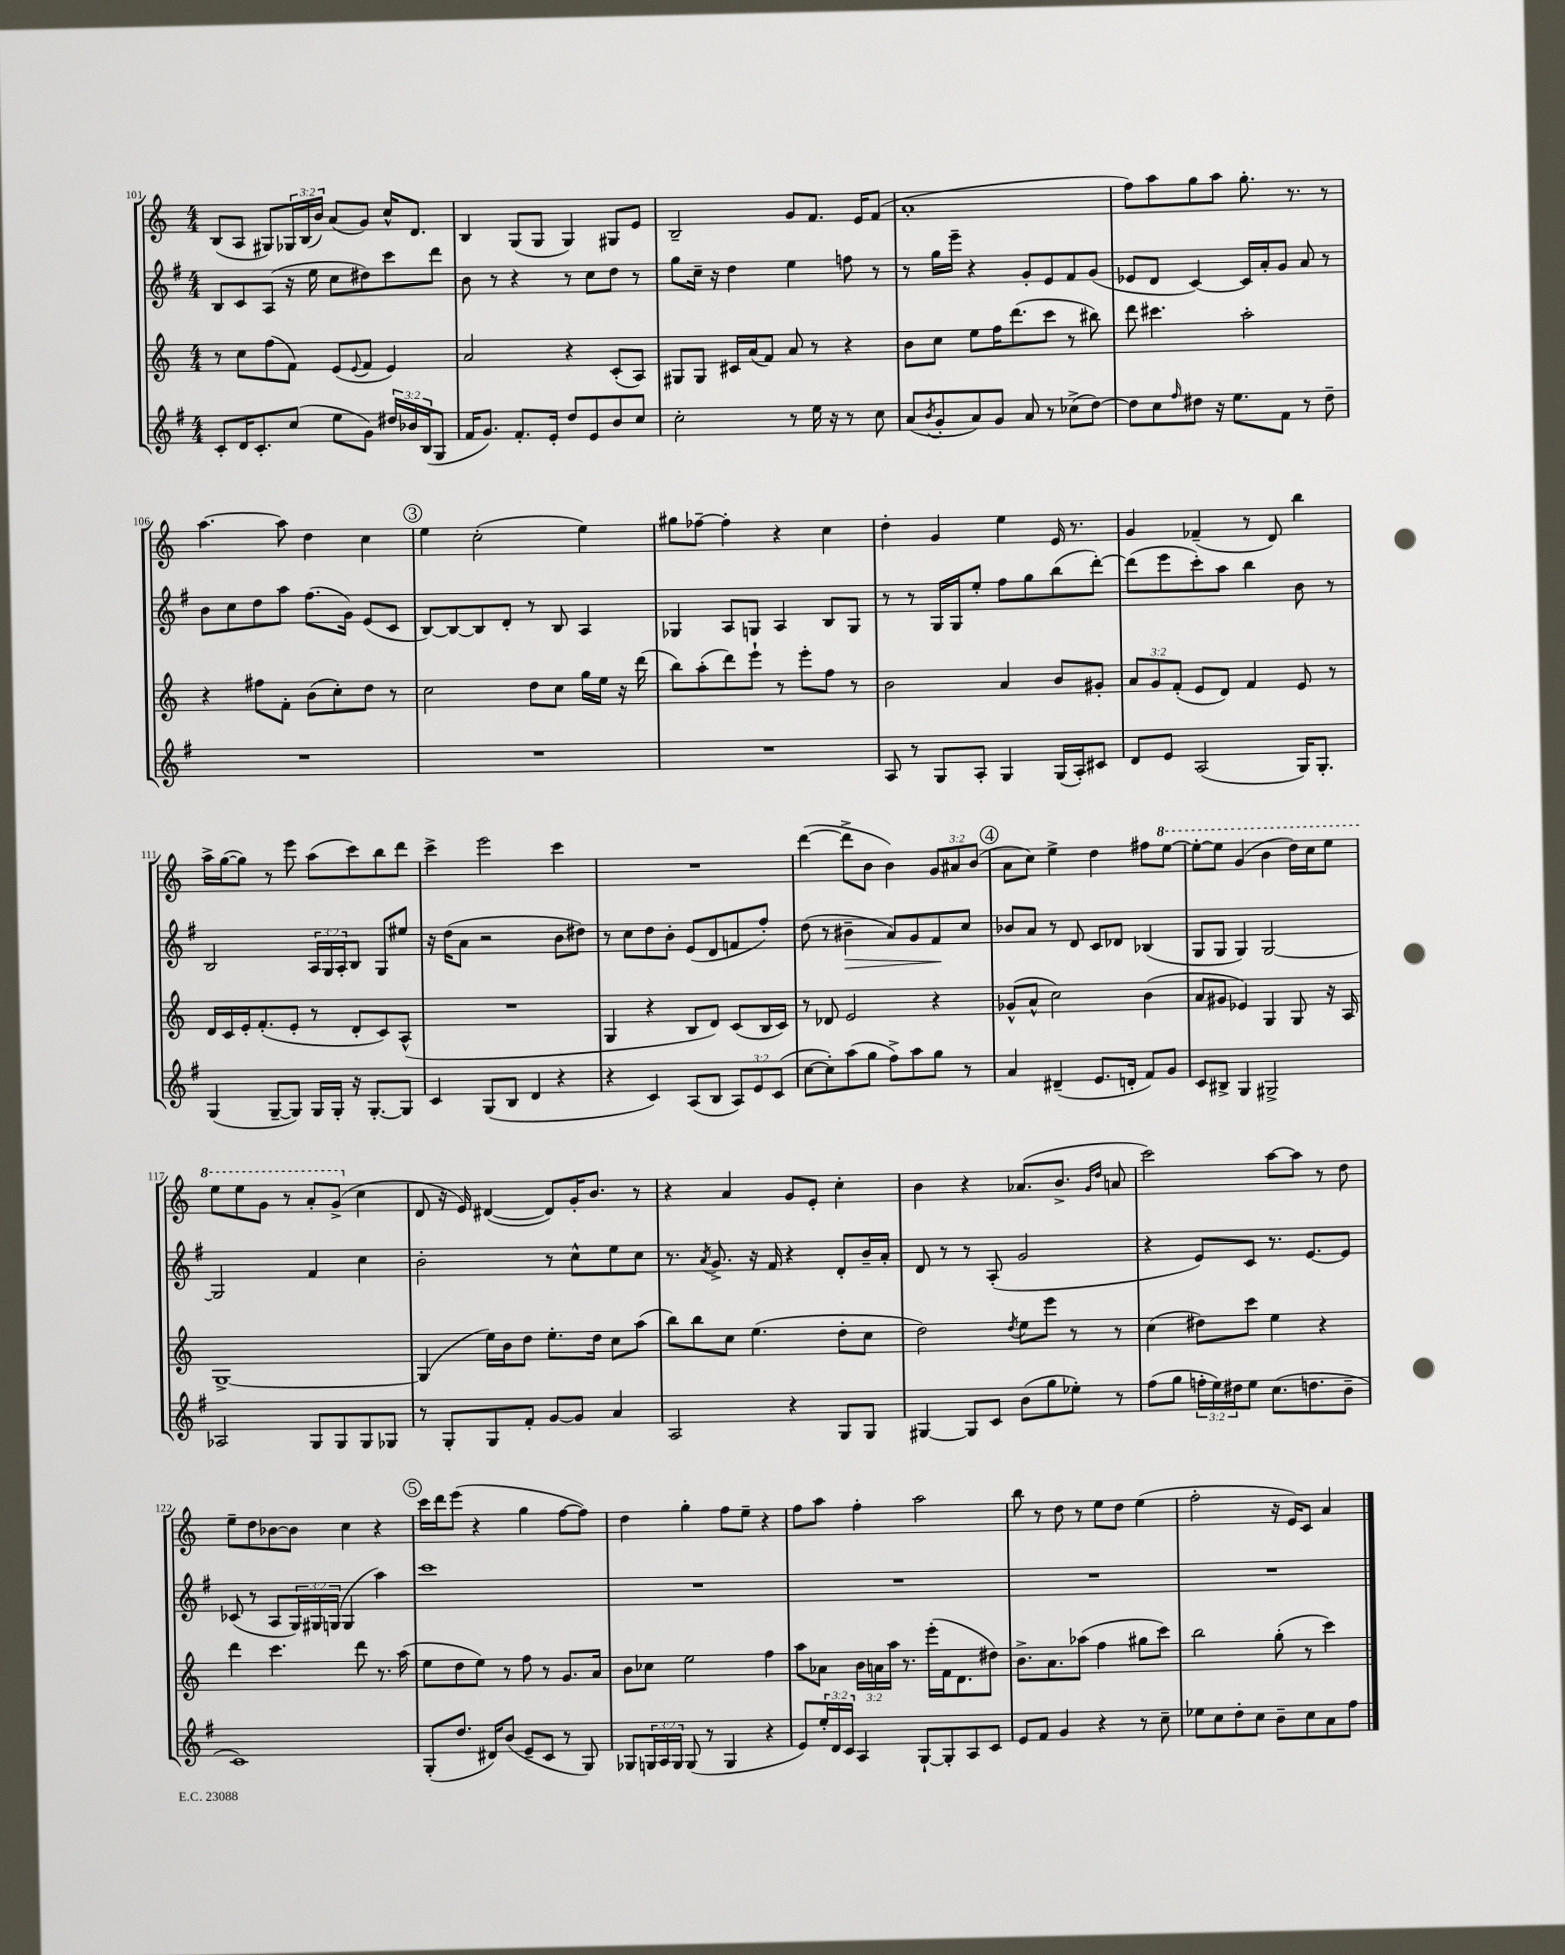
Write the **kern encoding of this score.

**kern	**kern	**kern	**kern
*staff4	*staff3	*staff2	*staff1
*clefG2	*clefG2	*clefG2	*clefG2
*k[f#]	*k[]	*k[f#]	*k[]
*M4/4	*M4/4	*M4/4	*M4/4
8c'	8r	8B	(8B
16d	8cc	8c	8A
8.c'	.	.	.
.	(8ff	(8A	8G#)
(8cc	8f)	16r	24G-
.	.	.	(24B
.	.	16ee	.
.	.	.	24b)
8ee	(8e	8cc	(8a
.	8qqe	.	.
8g)	8f	8dd#)	8g)
24dd#	4e)	8ccc	16cc^^
24b-	.	.	.
.	.	.	8.d
(24B	.	.	.
8G	.	8ddd	.
=	=	=	=
16f#	2a	8b	4B
8.g)	.	.	.
.	.	8r	.
8.f#'	.	4r	(8G
.	.	.	8G
16e'	.	.	.
8dd	4r	8r	4G)
8e	.	8cc	.
8b	(8c'	8dd	8G#
8cc	8A)	8r	8e
=	=	=	=
2cc'	8G#	8gg	2B~
.	8G#	16cc~	.
.	.	16r	.
.	16c#	4dd	.
.	(16a	.	.
.	8f)	.	.
8r	8a	4ee	8g
16ee	8r	.	8.f
16r	.	.	.
8r	4r	8ff	.
.	.	.	16e
8cc	.	8r	(8f
=	=	=	=
(8a	8b	8r	1a'
8qb	.	.	.
8g'	8cc	16gg	.
.	.	16eee~	.
8a)	8ee	4r	.
8g	16ff	.	.
.	(8.ddd	.	.
8a	.	8g'	.
8r	8ccc	8e	.
(8cc-^	8r	8f#	.
[8dd)	8bb#)	(8g	.
=	=	=	=
8dd]	8ddd	8e-	8ff)
8cc	4.ccc#	8d	8aa
16qqff#	.	.	.
8dd#	.	[4c)	8gg
16r	.	.	8aa
8.ee	.	.	.
.	2aa'	16c]	8.gg'
.	.	16a'	.
8f#	.	8g	.
.	.	.	8.r
8r	.	8a	.
8dd#~	.	8r	8r
=	=	=	=
1r	4r	8b	[4.aa
.	.	8cc	.
.	8ff#	8dd	.
.	8f'	8aa	8aa]
.	(8b	(8.ff#	4dd
.	8cc')	.	.
.	.	16g)	.
.	8dd	(8e	4cc
.	8r	8c	.
=	=	=	=
1r	2cc	[8B)	4ee
.	.	8B_	.
.	.	8B]	(2cc'
.	.	8d'	.
.	8dd	8r	.
.	8cc	8B	.
.	16gg	4A	4ee)
.	16ee	.	.
.	16r	.	.
.	(16ddd	.	.
=	=	=	=
1r	8bb)	4G-	8gg#
.	(8aa'	.	[8ff-~
.	8ddd)	8A	4ff-']
.	8eee`	8G	.
.	8r	4A	4r
.	8eee'	.	.
.	8ff	8B	4cc
.	8r	8G	.
=	=	=	=
8A	2b	8r	4dd'
8r	.	8r	.
8G	.	16G	4g
.	.	16G	.
8A'	.	8ee'	.
4G	4a	8ff#	4ee
.	.	8gg	.
(16G	8b	(8bb	16e
16A')	.	.	8.r
8c#	8g#'	[8ddd')	.
=	=	=	=
8d	12a	(8ddd]	4g
.	12g	.	.
8e	.	8eee	.
.	(12f'	.	.
(2A	8e	8ccc')	(4f-~
.	8d)	8aa	.
.	4f	4bb	8r
.	.	.	8d)
16G)	8e	8b	4bb
8.G'	.	.	.
.	8r	8r	.
=	=	=	=
(4G	16d	2B	16aa^
.	16c	.	([16gg
.	16e'	.	8gg])
.	(8.f'	.	.
[8G~	.	.	8r
8G])	8e'	.	8eee
16G	8r	24A	(8aa
.	.	24G	.
16G'	.	.	.
.	.	24A'	.
16r	8d'	8B	8ccc)
[8.G'	.	.	.
.	8c)	8G	8bb
8G]	(8A^^	8ee#	8ddd
=	=	=	=
4c	1r	16r	4ccc^
.	.	(16dd	.
.	.	8a	.
(8G	.	2r	2eee
8B	.	.	.
4d	.	.	.
4r	.	8b	4ccc
.	.	8dd#)	.
=	=	=	=
4r	4G	8r	1r
.	.	8cc	.
4c)	4r	8dd	.
.	.	8b'	.
(8A	8B	(8e	.
8B	8d)	8d	.
12A)	(8c	8f	.
12e	.	.	.
.	16B	8ff#')	.
(12c	.	.	.
.	16c)	.	.
=	=	=	=
[8cc	8r	(8dd	([4ddd
8cc'])	8d-	8r	.
(8aa	2e	4b#~	8ddd^]
8gg	.	.	8b
8ff#^)	.	8a)	4b)
8aa	.	8g	.
8gg	4r	8f#	12g
.	.	.	12a#
8r	.	8cc	.
.	.	.	(12b
=	=	=	=
4a	(8g-^^	8b-	8a
.	8a^^	8a	8cc)
(4d#~	2cc)	8r	4ee^
.	.	8d	.
8.e	.	8c	4dd
.	.	8d-	.
16d'	.	.	.
8f#)	(4b	(4B-	8ff#
8g	.	.	[8eee
=	=	=	=
8c	8a	8G	8eee'_
8B#^	8g#	8G	8eee]
4G	4e-)	4G)	(4gg
2G#^	4G	[2G	4bb
.	8G	.	16ddd)
.	.	.	16ccc
.	16r	.	8eee
.	16A	.	.
=	=	=	=
2A-	[1G^	2G]	8eee
.	.	.	8eee
.	.	.	8gg
.	.	.	8r
8G	.	4f#	8aa'
8G	.	.	(8gg^
8G	.	4cc	4cc
8G-	.	.	.
=	=	=	=
8r	(4G]	2b'	8d
8G'	.	.	16r
.	.	.	16e)
8G	16ee)	.	([4d#
.	16b	.	.
8f#'	8dd	.	.
[8g	8.ee'	8r	8d#])
8g]	.	8cc^^	16g'
.	16dd	.	8.b
4a	8cc	8ee	.
.	(8aa	8cc	8r
=	=	=	=
2A	8bb)	8.r	4r
.	8bb	.	.
.	.	8qa	.
.	.	8.g^	.
.	8cc	.	4a
.	(4.ee	16r	.
.	.	16f#	.
4r	.	4r	8g
.	.	.	8e'
8G	8dd'	8d'	4cc'
8G	8cc	16b~	.
.	.	16a'	.
=	=	=	=
[4G#	2dd)	8d	4b
.	.	8r	.
8G#]	.	8r	4r
8c	.	(8A'	.
.	8qdd	.	.
(8b	8ee	2g	(8.a-
8gg	8eee	.	.
.	.	.	8.b^
8ee-')	8r	.	.
.	.	.	16qqg
.	.	.	16qqdd
8r	8r	.	8a
=	=	=	=
(8ff#	(4cc	4r	2ccc)
8gg	.	.	.
24ff'	8dd#)	8e)	.
24ee)	.	.	.
24dd#	.	.	.
8ee	8ccc	8c	.
(8.cc	4ee	8.r	[8aa
.	.	.	8aa]
8.dd	.	[8.e	.
.	4r	.	8r
8b~	.	8e]	8dd
=	=	=	=
1c)	4ddd	(8c-	8ee~
.	.	8r	8dd
.	4.ccc	8A	[8b-
.	.	24G)	8b-]
.	.	24G#	.
.	.	(24G	.
.	.	4G	4cc
.	8ddd	.	.
.	8.r	4aa)	4r
.	(16aa	.	.
=	=	=	=
(8G'	8ee	1ccc	16ccc
.	.	.	16ddd
8.dd	8dd	.	(8eee
.	8ee)	.	4r
16d#)	.	.	.
(8b	8r	.	.
8e~	8ff	.	4gg
8c	8r	.	.
8r	8.g	.	[8ff
8G)	.	.	8ff])
.	16a	.	.
=	=	=	=
8G-	8b	1r	4dd
24G	8cc-	.	.
24A	.	.	.
24G	.	.	.
(8G	2ee	.	4gg'
8r	.	.	.
4G	.	.	8ff
.	.	.	8ee~
4r	4ff	.	4r
=	=	=	=
8e)	8aa	1r	8ff
24ee'	8a-	.	8aa
24d	.	.	.
24c	.	.	.
4A	24b	.	4ff'
.	24a	.	.
.	24aa	.	.
.	8.r	.	.
[8G`	.	.	2aa
.	(16eee'	.	.
8G']	16f	.	.
.	8.d	.	.
8A	.	.	.
8c	8dd#)	.	.
=	=	=	=
8e	8.b^	1r	8bb
8f#	.	.	8r
.	8.a	.	.
4g	.	.	8dd
.	(8aa-	.	8r
4r	4ff	.	8ee
.	.	.	8dd
8r	8gg#	.	(4ee
8cc~	8ccc)	.	.
=	=	=	=
8ee-	2bb	1r	2ff'
8cc	.	.	.
8dd'	.	.	.
8cc	.	.	.
8b~	(8gg'	.	16r
.	.	.	16e)
8cc	8r	.	8c
8a	4ccc)	.	4a
8ff#	.	.	.
==	==	==	==
*-	*-	*-	*-
